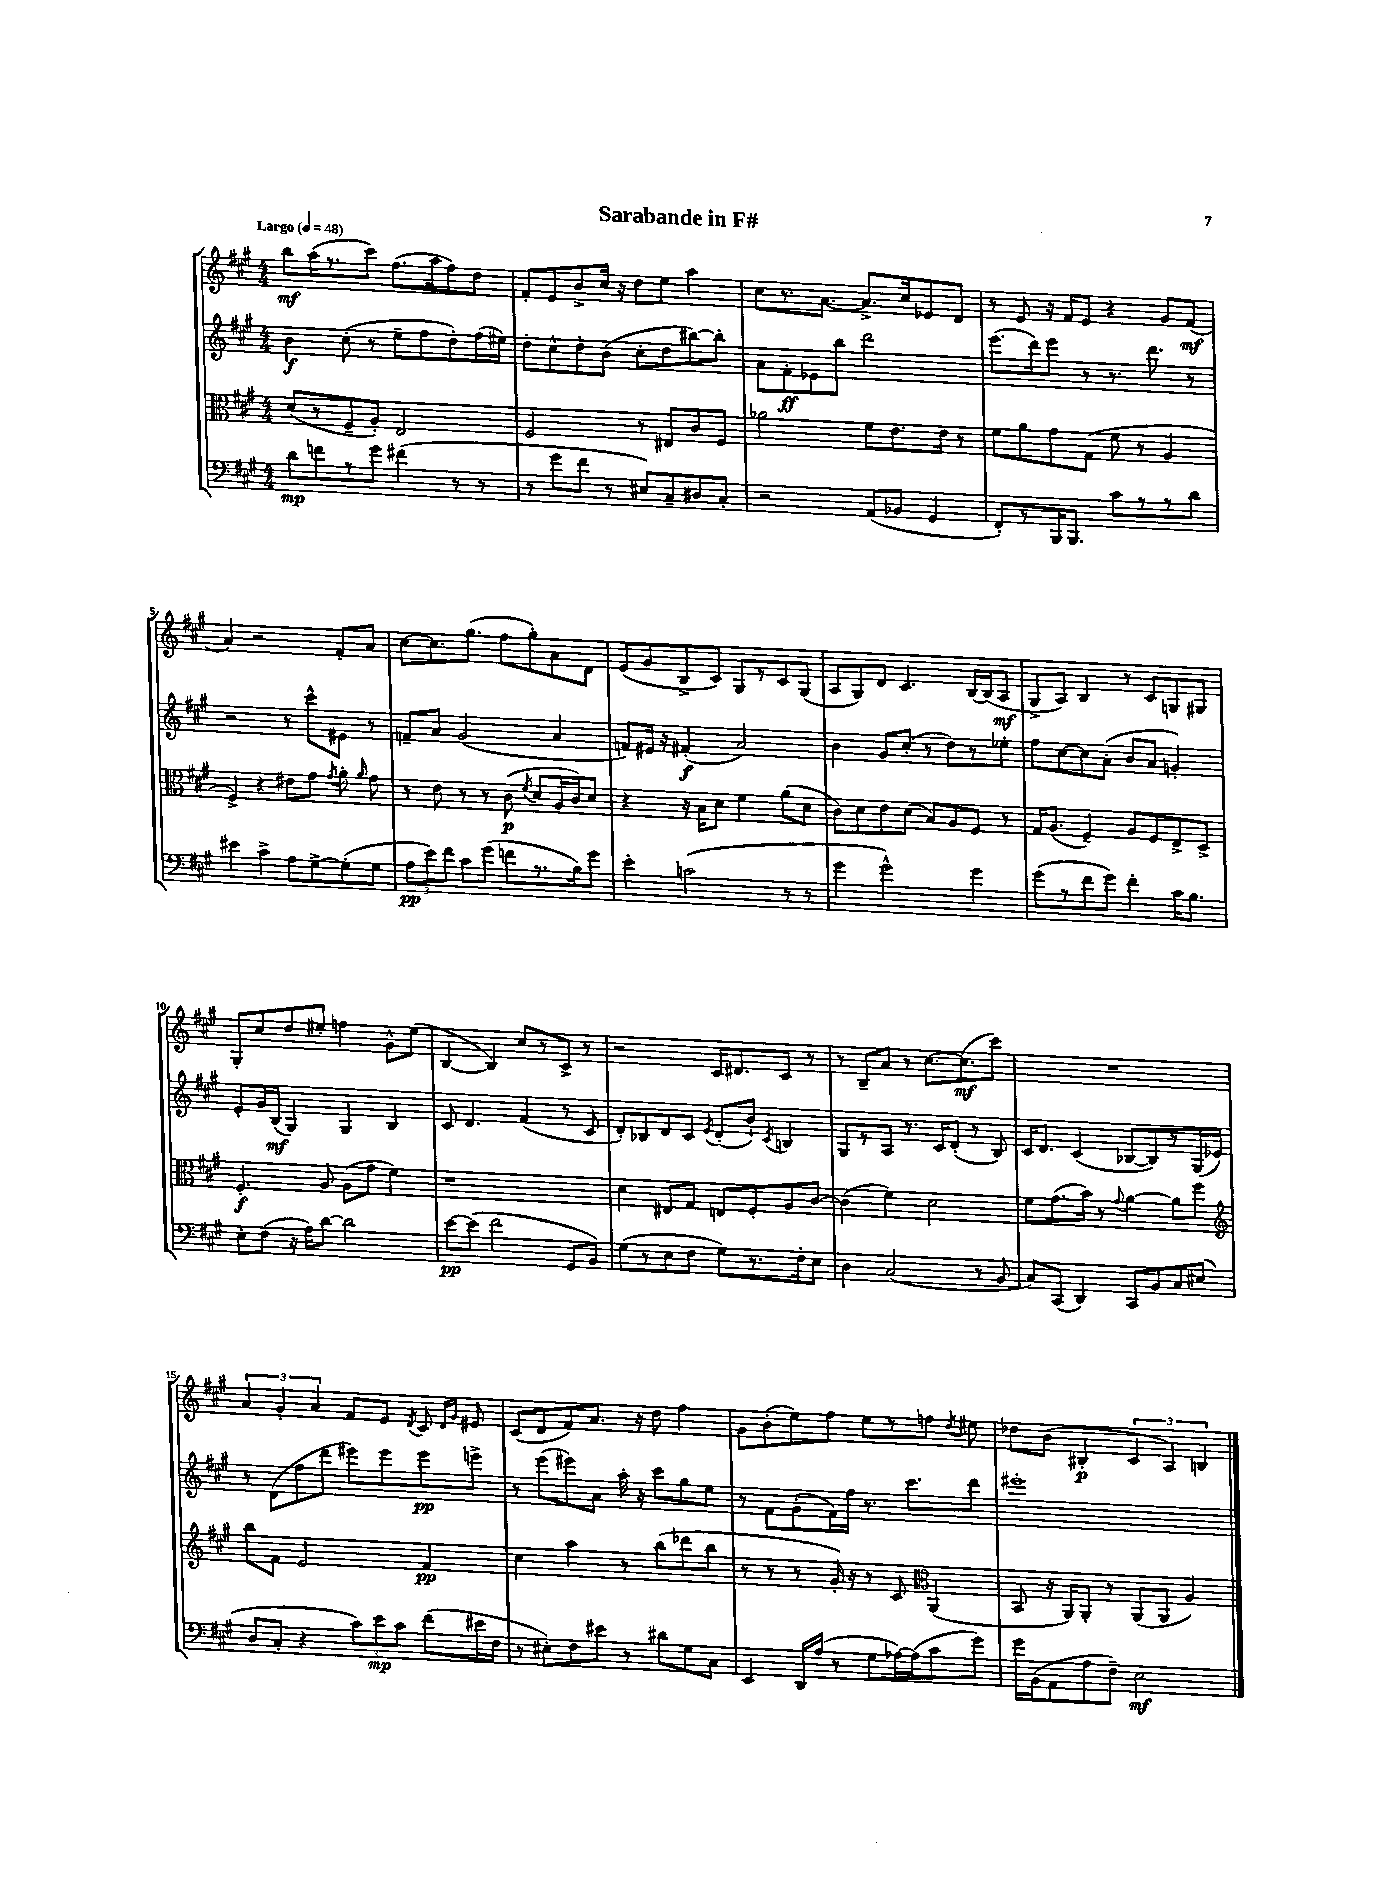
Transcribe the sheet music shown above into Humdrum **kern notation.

**kern	**kern	**kern	**kern
*staff4	*staff3	*staff2	*staff1
*clefF4	*clefC3	*clefG2	*clefG2
*k[f#c#g#]	*k[f#c#g#]	*k[f#c#g#]	*k[f#c#g#]
*M4/4	*M4/4	*M4/4	*M4/4
*MM48	*MM48	*MM48	*MM48
8d	(8d	4b	8bb
8f	8r	.	(16aa
.	.	.	8.r
8r	8F#~	(8cc#'	.
8g#	8A')	8r	8ccc#)
(4f#	2E	8ee~	(8.ff#
.	.	8ff#	.
.	.	.	16aa
8r	.	8dd')	8ff#)
8r	.	(16ff#	8dd
.	.	16ee#)	.
=	=	=	=
8r	2F#	8dd'	8f#'
8g#	.	8cc#^^	8e
8f#	.	8dd'	8b^
8r	.	(8b	16cc#
.	.	.	16r
8E#)	8r	8cc#'	8dd
8C#~	8E#	8dd	8ee
8D#	8c#	[8bb#)	4aa
8C#'	8F#	8bb#']	.
=	=	=	=
2r	2a-	8a	8cc#
.	.	8f#'	8.r
.	.	8e-	.
.	.	.	[8.a
.	.	8bb	.
(8AA	8f#	2ddd	8.a^]
8BB-	8.e	.	.
.	.	.	16cc#
4GG#	.	.	8e-
.	16e	.	.
.	8r	.	8d
=	=	=	=
8FF#')	8f#	(8.eee	8r
8r	8a	.	8e
.	.	16ddd)	.
16BBB	8g#	8eee	16r
8.BBB	.	.	16f#
.	(8G#	8r	8e
8c#	8f#	8.r	4r
8r	8r	.	.
.	.	8.ddd	.
8r	4A	.	8g#
8d	.	8r	(8f#
=	=	=	=
4e#	4F#^)	2r	4a)
4c#^	4r	.	2r
8A	8e#	8r	.
[8G#^	8g#	8ccc#^^	.
.	8qg#	.	.
(8G#']	8a'	8e#	8f#'
.	16qqa	.	.
8G#	8g#	8r	8a
=	=	=	=
12A	8r	8f~	[8cc#
12e)	.	.	.
.	8e	8a	8.cc#]
12f#	.	.	.
8c#	8r	(2g#	.
.	.	.	(8.gg#
(8g#	8r	.	.
8f	(8c#	.	8ff#
.	8qf#	.	.
8.r	8d	.	8gg#')
.	16A	4a	8a
16B)	16c#)	.	.
8g#	8d	.	8d
=	=	=	=
4e'	4r	8f)	(8e
.	.	16e#	8g#
.	.	16r	.
(2c	16r	(4f#'	8B^
.	16B	.	.
.	8d	.	8c#)
.	4f#	2a)	8G#
.	.	.	8r
8r	(8a	.	8c#
8r	8d	.	(8G#
=	=	=	=
4g#	8c#)	4b	8A
.	8d	.	8G#)
2g#^^)	8e	8g#	8d
.	(8d	(8cc#'	4.c#
.	8B)	8r	.
.	8A	8dd)	.
4g#	8F#	8r	[16B
.	.	.	(16B]
.	8r	8ee-'	8A
=	=	=	=
(8g#	16G#	8ff#	8G#^
.	(8.A	.	.
8r	.	[8cc#	8A)
8f#	4F#~)	8cc#]	4B
8g#)	.	(8a'	.
4f#'	8A	8b	8r
.	8F#	8a	8c#
16c#	8E^	4g')	8G
8.B	.	.	.
.	8D^	.	8G#
=	=	=	=
8E'	4.F#'	8e'	8G#'
(8F#	.	16g#	8cc#
.	.	(16B	.
16r	.	4G#)	8dd
16A)	.	.	.
[8d	8A	.	8ee#'
2d]	(8A	4G#	4ff
.	8g#	.	.
.	4f#)	4B	8g#^^
.	.	.	(8ee#
=	=	=	=
[8e	1r	8c#	[4B
(8e]	.	4.d	.
2f#	.	.	4B])
.	.	(4f#	8cc#
.	.	.	8r
8GG#	.	8r	8c#^
8BB)	.	8c#	8r
=	=	=	=
(8G#	4d	8d')	2r
8r	.	8B-	.
8E	8E#	8d	.
8F#	8G#	8c#	.
.	.	8qe	.
8G#)	8E	(8d'	16c#
.	.	.	8.d#
8.r	8F#'	8b`)	.
.	.	8qc#	.
.	8A	4B	8c#
16F#'	.	.	.
8E	[8c#	.	8r
=	=	=	=
4D	(4c#]	8G#	8r
.	.	8r	8B~
(2C#	4f#)	8A	8a
.	.	8.r	8r
.	2d	.	[8.cc#
.	.	16c#	.
.	.	(8d'	.
.	.	.	(8.cc#]
8r	.	8r	.
8BB	.	8B)	8ccc#)
=	=	=	=
8C#)	8f#	16c#	1r
.	.	8.d	.
(8CC#	(8.g#	.	.
4DD)	.	(4c#	.
.	16b)	.	.
.	8r	.	.
.	8qqg#	.	.
8CC#	[4a	[8B-	.
8BB	.	8B-])	.
8C#	8a]	8r	.
(8E#	8ff#	(16G#	.
.	.	16e-)	.
=	=	=	=
*	*clefG2	*	*
8D	8bb	8r	6a
8C#'	8f#	(8d	.
.	.	.	6g#'
4r	2e	8ff#	.
.	.	.	6a
.	.	8ddd	.
12c#)	.	8eee#)	8f#
12e	.	.	.
.	.	8eee#	8e
12c#	.	.	.
.	.	.	8qd
(8f#	4f#	8eee#	8c#
.	.	.	16qqd
.	.	.	16qqg#
16e#	.	8eee^	8e#
16F#	.	.	.
=	=	=	=
8r	4cc#	8r	(8c#
8E#')	.	(8eee	8d
8F#	4aa	8eee#)	8f#)
8e#	.	8a	8.a
8r	8r	16aa'	.
.	.	16r	16r
8d#	(8bb	8ccc#	8dd
8G#	8ddd-	8gg#	4ff#
8C#	8bb	8ee	.
=	=	=	=
4EE	8r	8r	8g#
.	8r	8f#	(8b'
16DD	8r	(8g#'	8ee)
(16A	.	.	.
8r	16g#')	16f#)	8ff#
.	16r	16ff#	.
8G#	8r	8.r	8ee
[16A-)	8c#	.	8r
(16A-]	.	8.ccc#	.
*	*clefC3	*	*
8c#	(4AA	.	8ff
.	.	.	8qdd
8g#)	.	8ddd	8ee#
=	=	=	=
16g#	8BB	1eee#'	8dd-
(16BB	.	.	.
8AA	16r	.	(8b
.	16AA)	.	.
8A	8AA'	.	4B#'
8F#~)	8r	.	.
2E	(8AA	.	6c#
.	8AA	.	.
.	.	.	6A)
.	4A)	.	.
.	.	.	6B
==	==	==	==
*-	*-	*-	*-
